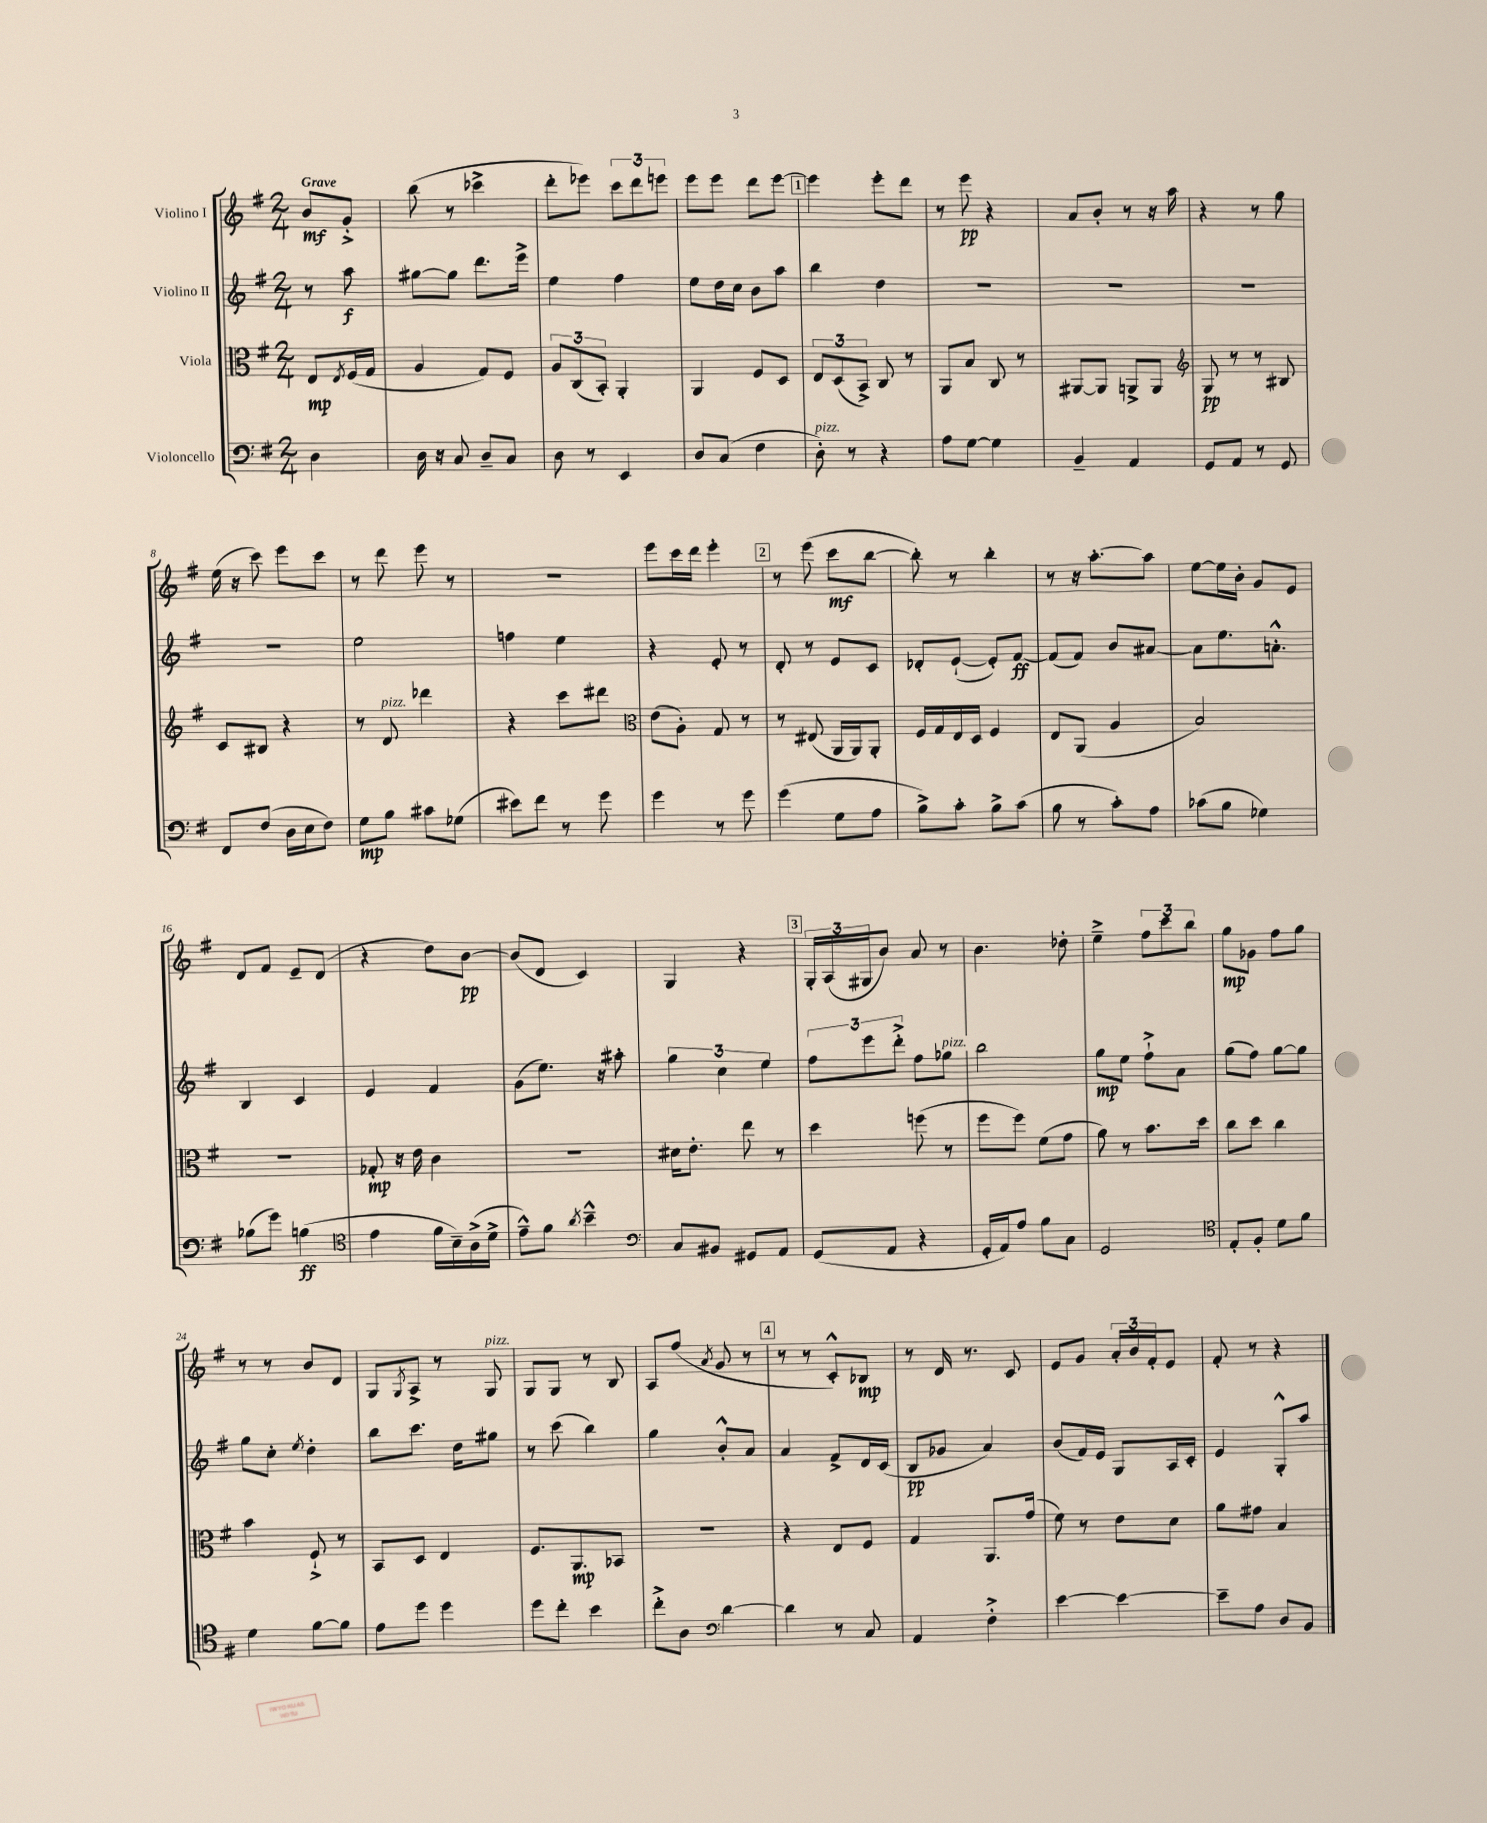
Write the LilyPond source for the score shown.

<<
\new StaffGroup <<
\new Staff = "s0" \with { instrumentName = "Violino I" } {
    \clef treble \key g \major \numericTimeSignature \time 2/4 \partial 4 \tempo "Grave"
    b'8\mf g'8-.-> |
    b''8( r8 ces'''4-> |
    d'''8-. ees'''8) \tuplet 3/2 { c'''8 d'''8 e'''8 } |
    e'''8 e'''8 d'''8 e'''8~ |
    \mark \markup { \box "1" } e'''4 e'''8-. d'''8 |
    r8 e'''8\pp r4 |
    a'8 b'8-. r8 r16 a''16 |
    r4 r8 g''8 |
    e''16( r16 c'''8) e'''8 c'''8 |
    r8 d'''8 e'''8 r8 |
    r2 |
    e'''8 c'''16 d'''16 e'''4-. |
    \mark \markup { \box "2" } r8 e'''8( c'''8\mf b''8~ |
    b''8-.) r8 b''4-. |
    r8 r16 a''8.~-. a''8 |
    e''8~ e''16 b'16-. g'8 e'8 |
    d'8 fis'8 e'8-- d'8( |
    r4 d''8) b'8~\pp |
    b'8( d'8 c'4) |
    g4 r4 |
    \mark \markup { \box "3" } \tuplet 3/2 { g16-. a16( gis16 } b'8) a'8 r8 |
    b'4. des''8-. |
    e''4---> \tuplet 3/2 { fis''8 c'''8 b''8 } |
    g''8\mp ges'8 fis''8 g''8 |
    r8 r8 b'8 d'8 |
    g8 \acciaccatura { g8 } a8-> r8 g8^\markup { \italic "pizz." } |
    g8 g8 r8 b8 |
    a8 fis''8( \acciaccatura { a'8 } g'8 r8 |
    \mark \markup { \box "4" } r8 r8 c'8-.-^) bes8\mp |
    r8 d'16 r8. c'8 |
    e'8 g'8 \tuplet 3/2 { a'16-. b'16 fis'16-. } e'8 |
    fis'8-. r8 r4 \bar "|." |
}
\new Staff = "s1" \with { instrumentName = "Violino II" } {
    \clef treble \key g \major \numericTimeSignature \time 2/4 \partial 4
    r8 a''8\f |
    gis''8~ gis''8 d'''8. e'''16-> |
    e''4 fis''4 |
    e''8 d''16 c''16 b'8 a''8 |
    \mark \markup { \box "1" } b''4 d''4 |
    R2 |
    R2 |
    R2 |
    R2 |
    e''2 |
    f''4 e''4 |
    r4 e'8-. r8 |
    \mark \markup { \box "2" } d'8-. r8 e'8 c'8 |
    des'8-. e'8~-!( e'8-.) fis'8~\ff |
    fis'8( fis'8) b'8 ais'8~ |
    ais'8 e''8. a'8.-.-^ |
    b4 c'4 |
    e'4 fis'4 |
    g'8( e''8.) r16 ais''8-. |
    \tuplet 3/2 { g''4 c''4 e''4 } |
    \mark \markup { \box "3" } \tuplet 3/2 { fis''8 e'''8 d'''8-.-> } fis''8 ges''8^\markup { \italic "pizz." } |
    b''2 |
    g''8\mp e''8 fis''8-!-> a'8 |
    g''8( fis''8) g''8~ g''8 |
    g''8 c''8-. \acciaccatura { e''8 } d''4-. |
    b''8 c'''8. d''16 gis''8 |
    r8 c'''8( b''4) |
    g''4 b'8-.-^ a'8 |
    \mark \markup { \box "4" } a'4 fis'8-> d'16 c'16( |
    b8\pp ges'8 a'4) |
    b'8( fis'16) e'16 g8 a16 c'16-. |
    e'4 g8-.-^ a''8 \bar "|." |
}
\new Staff = "s2" \with { instrumentName = "Viola" } {
    \clef alto \key g \major \numericTimeSignature \time 2/4 \partial 4
    e8\mp \acciaccatura { e8 } fis16( g16 |
    a4 g8) fis8 |
    \tuplet 3/2 { a8 c8( b,8-.) } a,4-. |
    a,4 fis8 d8 |
    \mark \markup { \box "1" } \tuplet 3/2 { e8 d8( b,8->) } c8 r8 |
    a,8 b8 c8 r8 |
    ais,8~ ais,8 a,8-> a,8 |
    \clef treble g8\pp r8 r8 bis8 |
    c'8 bis8 r4 |
    r8 d'8^\markup { \italic "pizz." } des'''4 |
    r4 c'''8 dis'''8 |
    \clef alto e'8( a8-.) g8 r8 |
    \mark \markup { \box "2" } r8 eis8( a,16 a,16) a,8-. |
    fis16 g16 e16 d16 fis4 |
    e8 a,8( a4 |
    b2) |
    R2 |
    ges8-.\mp r16 e'16 c'4 |
    R2 |
    dis'16 e'8.-. e''8 r8 |
    \mark \markup { \box "3" } d''4 f''8( r8 |
    fis''8 fis''8) fis'8( g'8 |
    a'8) r8 b'8. d''16 |
    c''8 d''8 c''4 |
    b'4 fis8-!-> r8 |
    b,8 d8 e4 |
    fis8. a,8.\mp bes,8 |
    R2 |
    \mark \markup { \box "4" } r4 e8 fis8 |
    g4 a,8. g'16( |
    fis'8) r8 e'8 d'8 |
    a'8 gis'8 b4 \bar "|." |
}
\new Staff = "s3" \with { instrumentName = "Violoncello" } {
    \clef bass \key g \major \numericTimeSignature \time 2/4 \partial 4
    d4 |
    d16 r16 c8 d8-- c8 |
    d8 r8 e,4 |
    d8 c8( fis4 |
    \mark \markup { \box "1" } d8-.^\markup { \italic "pizz." }) r8 r4 |
    a8 g8~ g4 |
    b,4-- a,4 |
    g,8 a,8 r8 g,8 |
    fis,8 fis8( d16 e16 fis8) |
    g8\mp b8 cis'8 ges8( |
    eis'8) fis'8 r8 g'8 |
    g'4 r8 g'8 |
    \mark \markup { \box "2" } g'4( g8 a8 |
    b8->) c'8-. b8-> c'8( |
    b8 r8 c'8-.) a8 |
    ces'8( b8 ges4) |
    bes8( g'8) b4\ff( |
    \clef tenor e'4 fis'16 b16--) a16->( d'16-> |
    e'8---^) fis'8 \acciaccatura { a'8 } b'4---^ |
    \clef bass c8 bis,8 gis,8 a,8 |
    \mark \markup { \box "3" } g,8( a,8 r4 |
    g,16-. a,16) a8 b8 c8 |
    g,2 |
    \clef tenor e8-. fis8-. d'8 fis'8 |
    d'4 fis'8~ fis'8 |
    e'8 d''8 d''4 |
    d''8 c''8-. b'4 |
    c''8-.-> a8 \clef bass d'4~ |
    \mark \markup { \box "4" } d'4 r8 c8 |
    a,4 fis4-.-> |
    e'4~ e'4~ |
    e'8-- a8 d8 b,8 \bar "|." |
}
>>
>>
